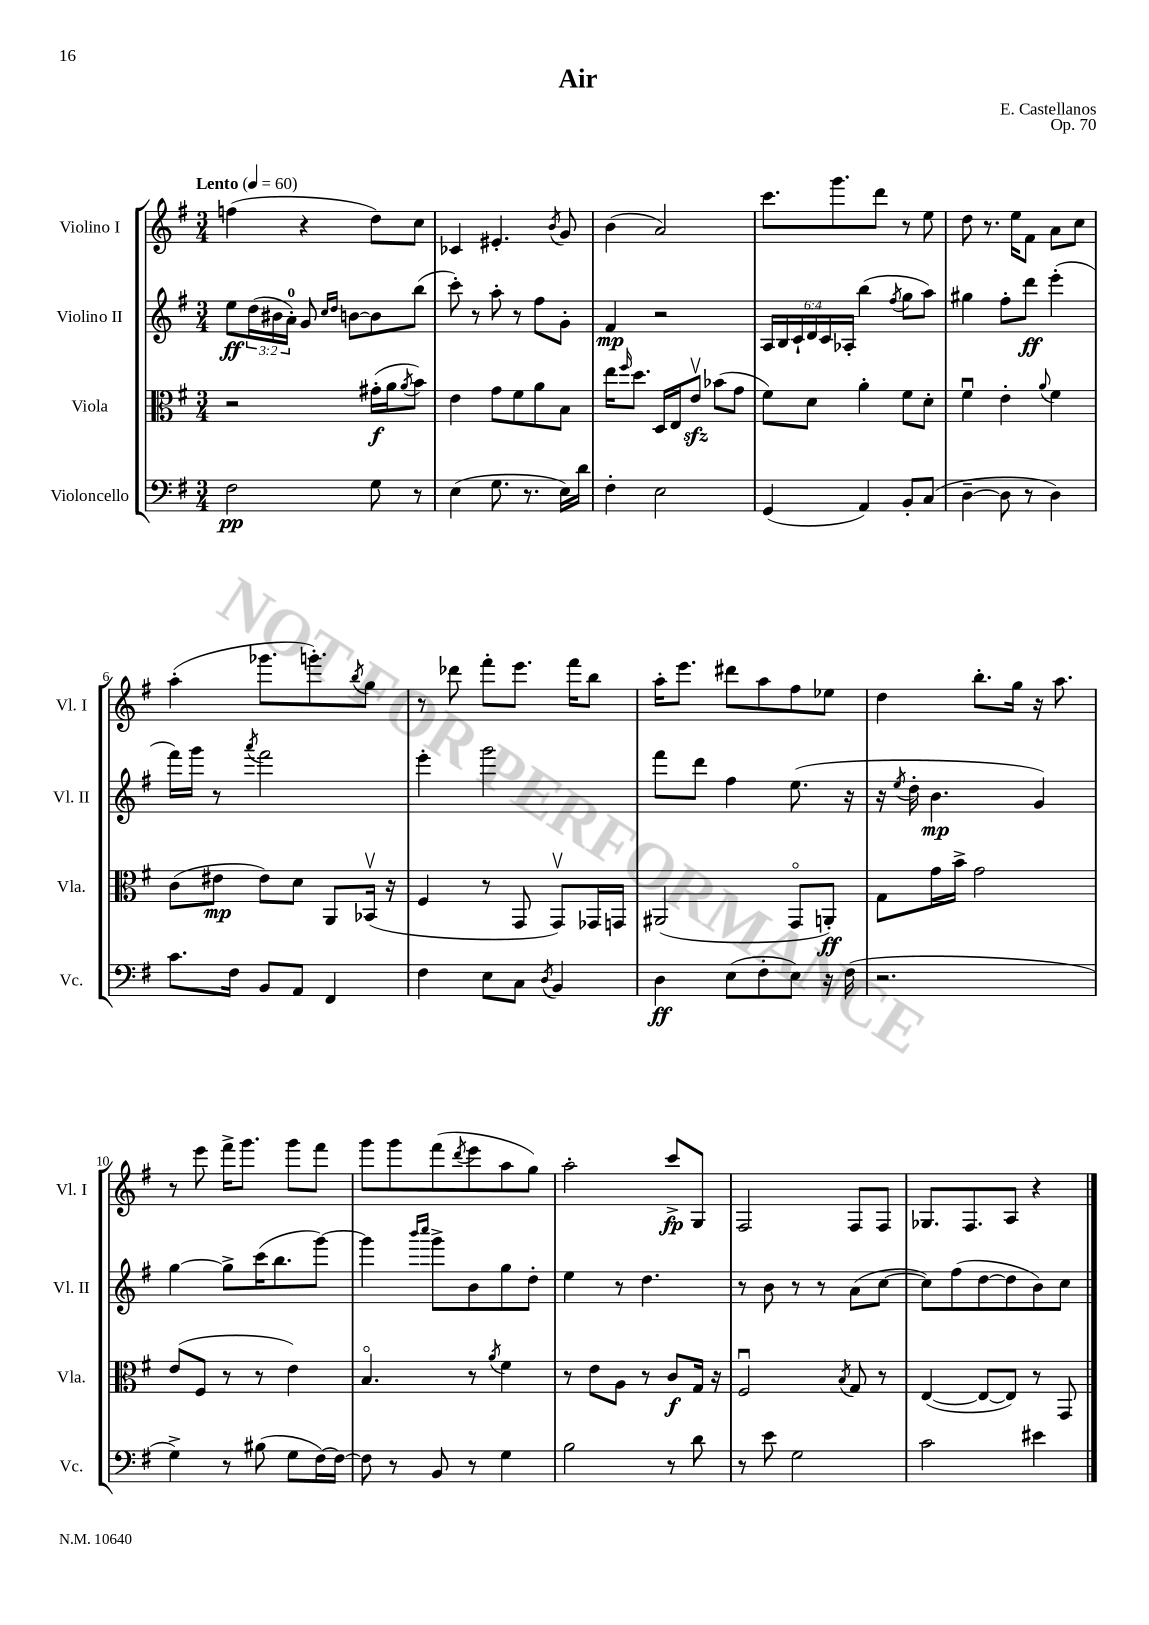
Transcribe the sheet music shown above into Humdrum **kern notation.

**kern	**kern	**kern	**kern
*staff4	*staff3	*staff2	*staff1
*clefF4	*clefC3	*clefG2	*clefG2
*k[f#]	*k[f#]	*k[f#]	*k[f#]
*M3/4	*M3/4	*M3/4	*M3/4
*MM60	*MM60	*MM60	*MM60
2F#	2r	8ee	(4ff
.	.	(24dd	.
.	.	24b#	.
.	.	24a')	.
.	.	8g	4r
.	.	16qqcc	.
.	.	16qqdd	.
.	.	[8b	.
8G	(16g#'	8b]	8dd)
.	16a	.	.
.	8qa	.	.
8r	8b)	(8bb	8cc
=	=	=	=
(4E	4e	8ccc')	4c-
.	.	8r	.
8.G	8g	8aa'	4.e#'
.	8f#	8r	.
8.r	.	.	.
.	8a	8ff#	.
.	.	.	8qb
16E)	8B	8g'	8g
16d	.	.	.
=	=	=	=
4F#'	16ee	4f#	(4b
.	16qqff#	.	.
.	8.dd	.	.
2E	16D	2r	2a)
.	16E	.	.
.	8ev	.	.
.	(8b-	.	.
.	8g	.	.
=	=	=	=
(4GG	8f#)	24A	8.ccc
.	.	24B	.
.	.	24c`	.
.	8d	24d	.
.	.	24c	.
.	.	.	8.ggg
.	.	24A-'	.
4AA)	4a'	(4bb	.
.	.	.	8ddd
.	.	8qff#	.
8BB'	8f#	8gg	8r
(8C	8d'	8aa)	8ee
=	=	=	=
[4D~	4f#u	4gg#	8dd
.	.	.	8.r
8D]	4e'	8ff#'	.
.	.	.	16ee
8r	.	8ddd	8f#
.	8qqa	.	.
4D)	4f#	(4eee'	8a
.	.	.	8cc
=	=	=	=
8.c	(8c	16fff#)	(4aa'
.	.	16ggg	.
.	8e#	8r	.
16F#	.	.	.
.	.	8qaaa	.
8BB	8e#)	2fff#	8.ggg-
8AA	8d	.	.
.	.	.	8.ggg')
4FF#	8AA	.	.
.	.	.	8qbb
.	(16BB-v	.	8gg
.	16r	.	.
=	=	=	=
4F#	4F#	4eee'	8r
.	.	.	8ddd-
8E	8r	2ggg	8fff#'
8C	8GG	.	8.eee
8qD	.	.	.
4BB	8GGv)	.	.
.	.	.	16fff#
.	16GG-	.	8bb
.	16GG	.	.
=	=	=	=
4D	(2AA#	8fff#	16aa'
.	.	.	8.eee
.	.	8ddd	.
(8E	.	4ff#	8ddd#
8F#'	.	.	8aa
8E)	8GGo	(8.ee	8ff#
16r	8AA')	.	8ee-
(16F#	.	16r	.
=	=	=	=
2.r	8G	16r	4dd
.	.	8qee	.
.	.	16dd'	.
.	16g	4.b	.
.	16b^	.	.
.	2g	.	8.bb'
.	.	.	16gg
.	.	4g)	16r
.	.	.	8.aa
=	=	=	=
4G^)	(8e	[4gg	8r
.	8F#	.	8eee
8r	8r	8gg^]	16fff#^
.	.	.	8.ggg
(8B#	8r	(16ccc	.
.	.	8.bb	.
8G	4e)	.	8ggg
[16F#)	.	[8ggg)	8fff#
16F#_	.	.	.
=	=	=	=
8F#]	4.Bo	4ggg]	8ggg
8r	.	.	8ggg
.	.	16qqbbb	.
.	.	16qqcccc	.
8BB	.	8ggg^	(8fff#
.	.	.	8qddd
8r	8r	8b	8eee
.	8qa	.	.
4G	4f#	8gg	8aa
.	.	8dd'	8gg)
=	=	=	=
2B	8r	4ee	2aa'
.	8e	.	.
.	8A	8r	.
.	8r	4.dd	.
8r	8c	.	8ccc^
8d	16G	.	8G
.	16r	.	.
=	=	=	=
8r	2F#u	8r	2F#
8e	.	8b	.
2G	.	8r	.
.	.	8r	.
.	8qB	.	.
.	8G	(8a	8F#
.	8r	[8cc	8F#
=	=	=	=
2c	([4E	8cc])	8.G-
.	.	(8ff#	.
.	.	.	8.F#
.	8E_	[8dd	.
.	8E])	8dd]	8A
4e#	8r	8b)	4r
.	8GG	8cc	.
==	==	==	==
*-	*-	*-	*-
